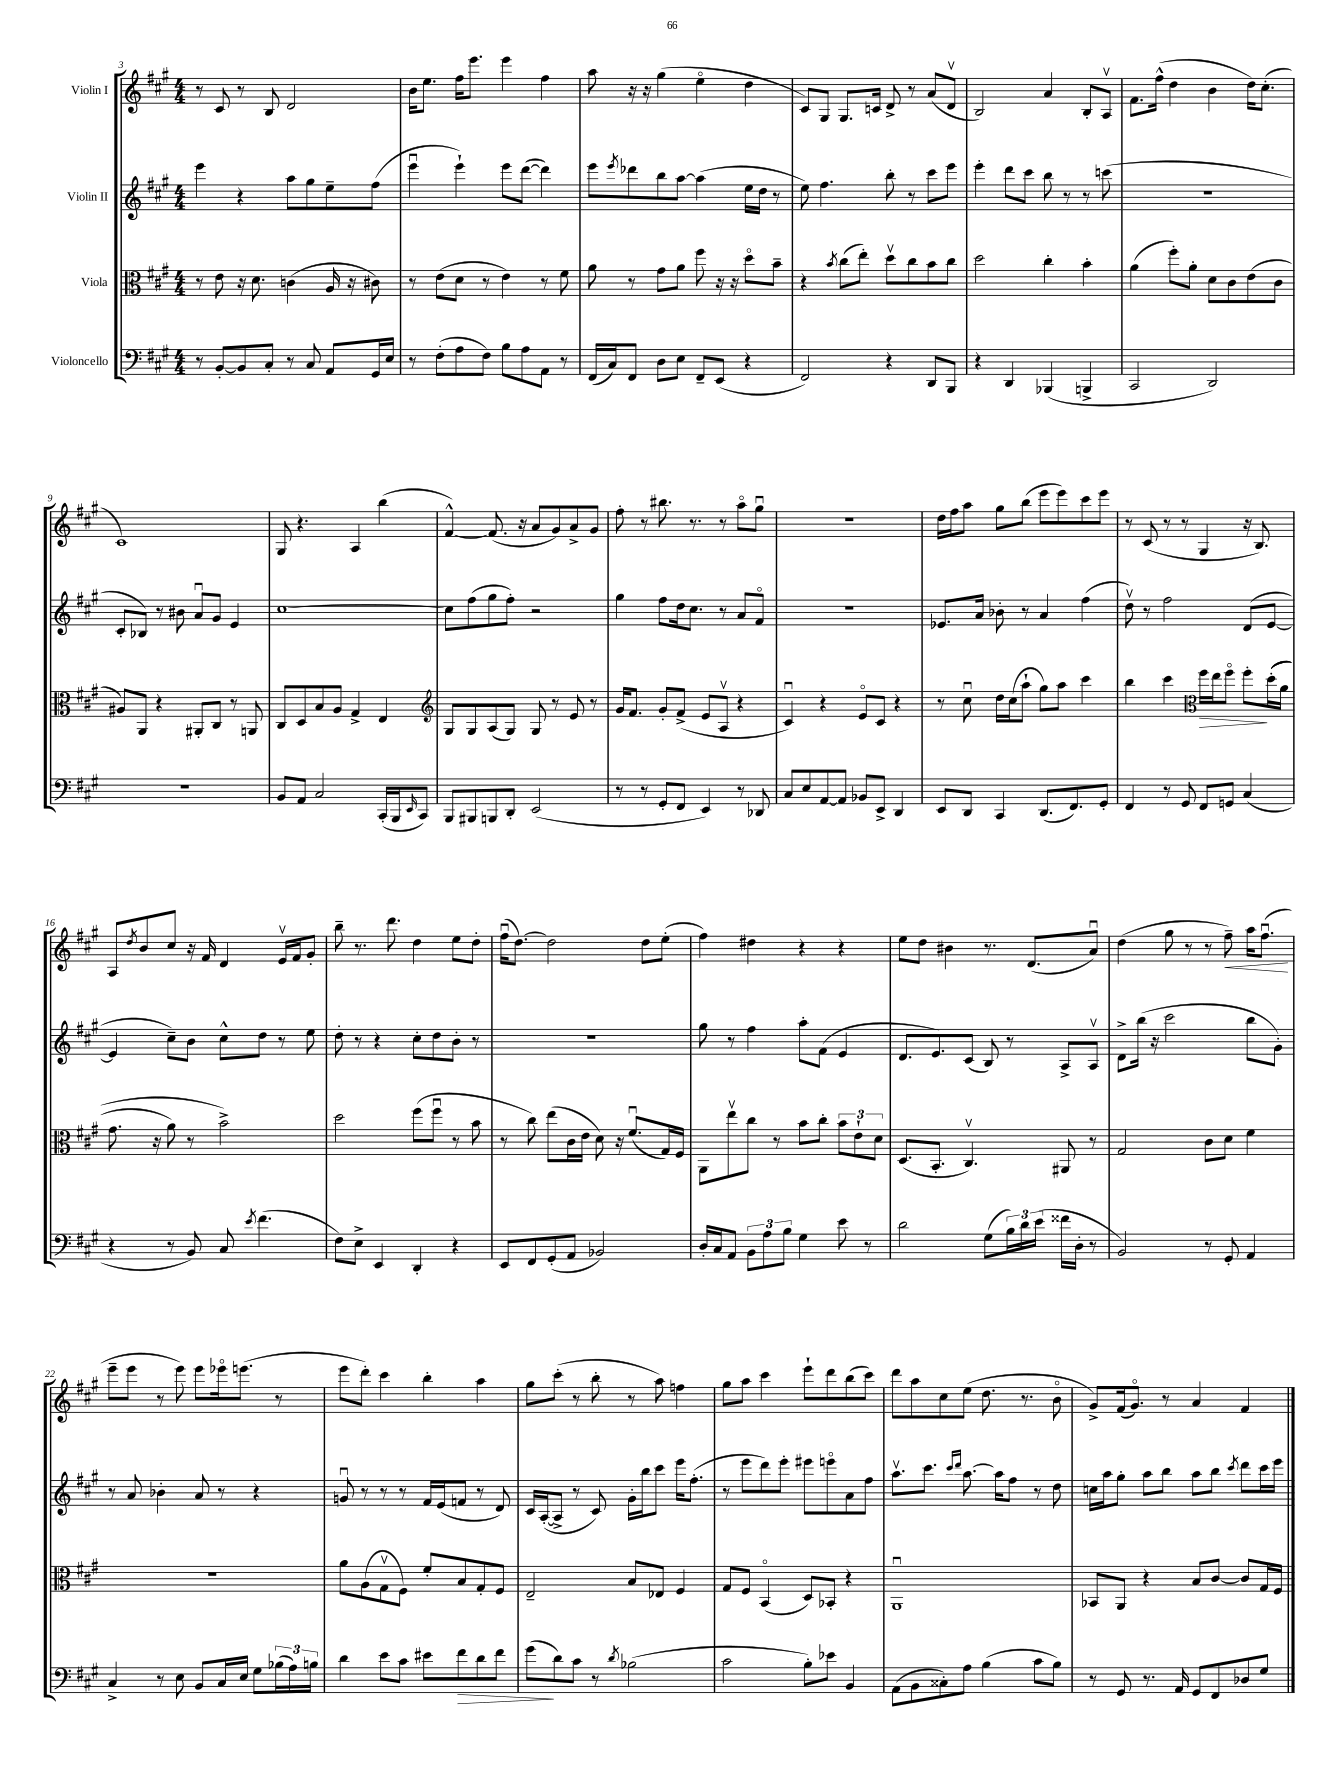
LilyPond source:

<<
\new StaffGroup <<
\new Staff = "s0" \with { instrumentName = "Violin I" } {
    \clef treble \key a \major \numericTimeSignature \time 4/4
    r8 cis'8 r8 b8 d'2 |
    b'16 e''8. fis''16 e'''8. e'''4 fis''4 |
    a''8 r16 r16 gis''4( e''4\flageolet d''4 |
    cis'8) gis8 gis8. c'16 d'8-> r8 a'8( d'8\upbow |
    b2) a'4 b8-. a8\upbow |
    fis'8. fis''16-^( d''4 b'4 d''16) cis''8.-.( |
    cis'1) |
    gis8 r4. a4 b''4( |
    fis'4~-^) fis'8.( r16 a'8 gis'8) a'8-> gis'8 |
    fis''8-. r8 bis''8. r8. r8 a''8\flageolet gis''8\downbow |
    R1 |
    d''16 fis''16 a''8 gis''8 b''8( e'''8 e'''8) cis'''8 e'''8 |
    r8 cis'8( r8 r8 gis4 r16 b8.) |
    a8 \acciaccatura { d''8 } b'8 cis''8 r16 fis'16 d'4 e'16\upbow fis'16 gis'8-. |
    b''8-- r8. d'''8. d''4 e''8 d''8-. |
    fis''16\downbow( d''8.~) d''2 d''8 e''8-.( |
    fis''4) dis''4 r4 r4 |
    e''8 d''8 bis'4 r8. d'8.( a'8\downbow) |
    d''4( gis''8 r8 r8 fis''8--\<) a''16 fis''8.\downbow\!( |
    e'''8-- e'''8 r8 e'''8) e'''8 ees'''16\flageolet e'''8.( r8 |
    e'''8 d'''8-.) cis'''4 b''4-. a''4 |
    gis''8 cis'''8-.( r8 b''8-. r8 a''8) f''4 |
    gis''8 a''8 cis'''4 e'''8-! d'''8 b''8( cis'''8) |
    d'''8 a''8 cis''8 e''8( d''8. r8. b'8\flageolet |
    gis'8->) fis'16( gis'8.\flageolet) r8 a'4 fis'4 \bar "|." |
}
\new Staff = "s1" \with { instrumentName = "Violin II" } {
    \clef treble \key a \major \numericTimeSignature \time 4/4
    e'''4 r4 a''8 gis''8 e''8-- fis''8( |
    e'''4\downbow e'''4-!) e'''8 d'''8~( d'''4) |
    e'''8 \acciaccatura { e'''8 } des'''8 b''8 a''8~ a''4( e''16 d''16 r8 |
    e''8) fis''4. b''8-. r8 cis'''8 e'''8 |
    e'''4-. d'''8 cis'''8 b''8 r8 r8 c'''8( |
    R1 |
    cis'8-. bes8) r8 bis'8 a'8\downbow gis'8 e'4 |
    cis''1~ |
    cis''8 fis''8( gis''8 fis''8-.) r2 |
    gis''4 fis''8 d''16 cis''8. r8 a'8 fis'8\flageolet |
    r1 |
    ees'8. a'16 bes'8-. r8 a'4 fis''4( |
    d''8\upbow) r8 fis''2 d'8( e'8~ |
    e'4 cis''8--) b'8 cis''8-^ d''8 r8 e''8 |
    d''8-. r8 r4 cis''8-. d''8 b'8-. r8 |
    R1 |
    gis''8 r8 fis''4 a''8-. fis'8( e'4 |
    d'8. e'8.) cis'8( b8) r8 a8-> a8\upbow |
    d'8-> b''16( r16 cis'''2 b''8 gis'8-.) |
    r8 a'8 bes'4-. a'8 r8 r4 |
    g'8\downbow r8 r8 r8 fis'16 e'16( f'8 r8 d'8) |
    cis'16 a16~-.( a8-> r8 cis'8) gis'16-. b''16 cis'''8 e'''16 fis''8.-.( |
    r8 e'''8 d'''8) e'''8-. eis'''8 e'''8\flageolet a'8 fis''8 |
    a''8.\upbow cis'''8. \grace { cis'''16 d'''16 } a''8.~ a''16 fis''8 r8 d''8 |
    c''16 a''16 gis''8-. a''8 b''8 a''8 b''8 \acciaccatura { cis'''8 } d'''8 cis'''16 e'''16 \bar "|." |
}
\new Staff = "s2" \with { instrumentName = "Viola" } {
    \clef alto \key a \major \numericTimeSignature \time 4/4
    r8 e'8 r16 d'8. c'4( a16 r16 cis'8) |
    r8 e'8( d'8 r8 e'4) r8 fis'8 |
    a'8 r8 gis'8 a'8 fis''8 r16 r16 d''8\flageolet b'8-- |
    r4 \acciaccatura { b'8 } cis''8( e''8-.) d''8\upbow cis''8 b'8 cis''8 |
    d''2 cis''4-. b'4-. |
    a'4( fis''8-.) a'8-. d'8 cis'8 e'8( cis'8 |
    ais8) a,8 r4 ais,8-. cis8 r8 a,8 |
    cis8 d8 b8 a8 gis4-> e4 |
    \clef treble gis8 gis8 a8( gis8) gis8 r8 e'8 r8 |
    gis'16 fis'8. gis'8-. fis'8->( e'8 a8\upbow r4 |
    cis'4\downbow) r4 e'8\flageolet cis'8 r4 |
    r8 cis''8\downbow d''16 cis''16( a''8-! gis''8) a''8 cis'''4 |
    b''4 cis'''4 \clef alto fis''16\> e''16 fis''8\flageolet fis''8-.\! d''16-.(\( a'16 |
    gis'8. r16 a'8) r8 b'2->\) |
    d''2 fis''8( fis''8\downbow r8 b'8 |
    r8 cis''8) e''8( cis'16 e'16 d'8) r16 fis'8.\downbow( gis16) fis16 |
    a,8 e''8\upbow cis''8 r8 b'8 cis''8-. \tuplet 3/2 { b'8 e'8-! d'8 } |
    d8.( b,8.-. cis4.\upbow) ais,8 r8 |
    gis2 cis'8 d'8 fis'4 |
    r1 |
    a'8 a8( gis8\upbow fis8) fis'8-. b8 gis8-. fis8 |
    e2-- b8 ees8 fis4 |
    gis8 fis8 b,4\flageolet( d8) bes,8-. r4 |
    a,1\downbow |
    bes,8 a,8 r4 b8 cis'8~ cis'8 gis16 fis16 \bar "|." |
}
\new Staff = "s3" \with { instrumentName = "Violoncello" } {
    \clef bass \key a \major \numericTimeSignature \time 4/4
    r8 b,8~-. b,8 cis8-. r8 cis8 a,8 gis,16 e16 |
    r8 fis8-.( a8 fis8) b8 a8 a,8 r8 |
    fis,16( cis16) fis,8 d8 e8 fis,8-- e,8( r4 |
    fis,2) r4 d,8 b,,8 |
    r4 d,4 bes,,4( b,,4-> |
    cis,2 d,2) |
    r1 |
    b,8 a,8 cis2 cis,16-.( b,,16 \grace { e,16 } cis,8) |
    b,,8 bis,,8 b,,8 d,8-. e,2( |
    r8 r8 gis,8-. fis,8 e,4) r8 des,8 |
    cis8 e8 a,8~ a,8 bes,8 e,8-> d,4 |
    e,8 d,8 cis,4 d,8.( fis,8.) gis,8-. |
    fis,4 r8 gis,8 fis,8 g,8 cis4( |
    r4 r8 b,8) cis8 \acciaccatura { e'8 } fis'4.( |
    fis8) e8-> e,4 d,4-. r4 |
    e,8 fis,8 gis,8-.( a,8 bes,2) |
    d16-. cis16 a,8 \tuplet 3/2 { b,8 a8 b8 } gis4 e'8 r8 |
    d'2 gis8( \tuplet 3/2 { b16) d'16 e'16( } fisis'16 d16-. r8 |
    b,2) r8 gis,8-. a,4 |
    cis4-> r8 e8 b,8 cis16 e16 gis8 \tuplet 3/2 { bes16( a16) b16 } |
    d'4 e'8 cis'8 eis'8 fis'8\> d'8 fis'8 |
    gis'8\!( d'8) cis'8 r8 \acciaccatura { d'8 } bes2( |
    cis'2 b8-.) ees'8 b,4 |
    a,8( b,8 cisis8-.) a8 b4( cis'8 b8) |
    r8 gis,8 r8. a,16 gis,8 fis,8 des8 gis8 \bar "|." |
}
>>
>>
\layout { \context { \Score currentBarNumber = #3 } }
